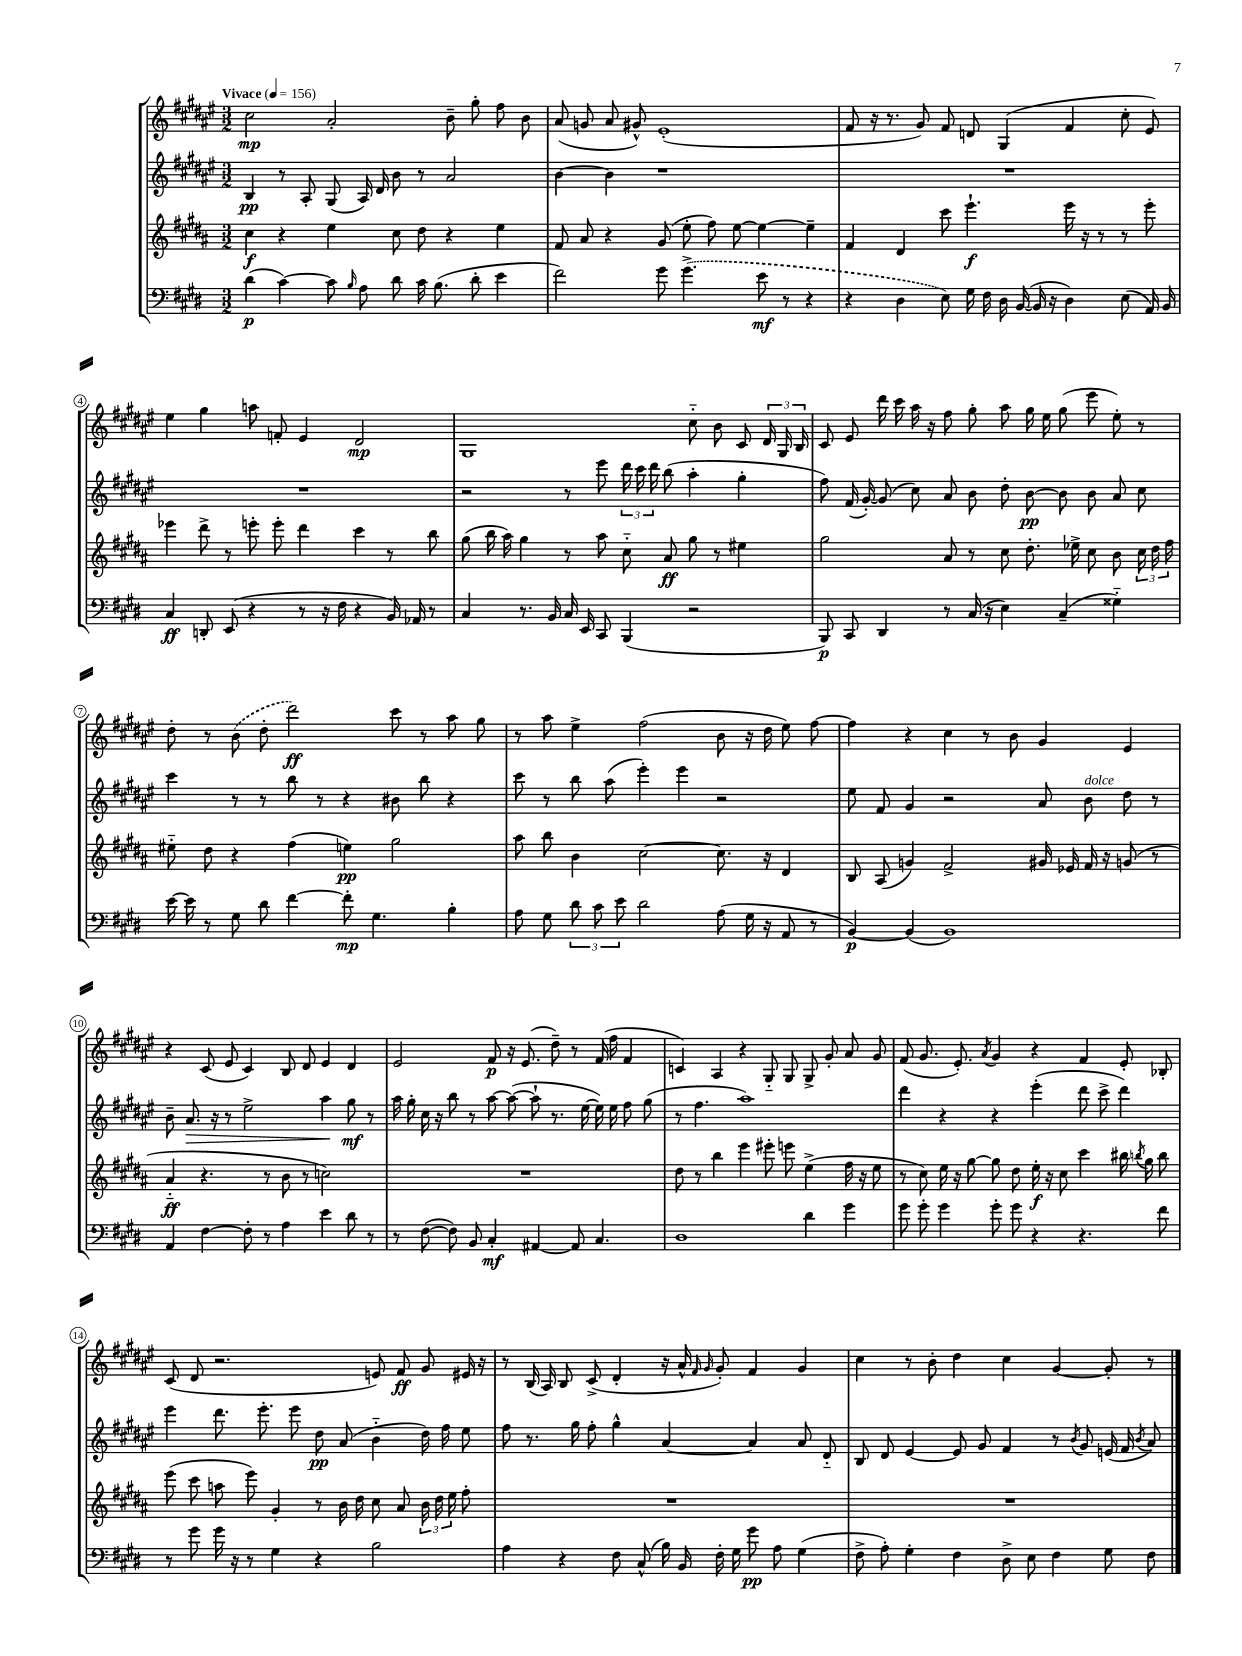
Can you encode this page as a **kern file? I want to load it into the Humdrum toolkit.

**kern	**kern	**kern	**kern
*staff4	*staff3	*staff2	*staff1
*clefF4	*clefG2	*clefG2	*clefG2
*k[f#c#g#d#]	*k[f#c#g#d#a#]	*k[f#c#g#d#a#e#]	*k[f#c#g#d#a#e#]
*M3/2	*M3/2	*M3/2	*M3/2
*MM156	*MM156	*MM156	*MM156
(4d#	4cc#	4B	2cc#
[4c#)	4r	8r	.
.	.	8A#'	.
8c#]	4ee	(8G#	2a#'
16qqB	.	.	.
8A	.	16A#)	.
.	.	16d#	.
8d#	8cc#	8b	.
16c#	8dd#	8r	.
(8.B	.	.	.
.	4r	2a#	8b~
8d#'	.	.	8gg#'
4e	4ee	.	8ff#
.	.	.	8b
=	=	=	=
2f#)	8f#	[4b	(8a#
.	8a#	.	8g
.	4r	4b]	8a#
.	.	.	8g#^^)
8g#	(8g#	1r	(1e#'
(4.g#^	8ee'	.	.
.	8ff#)	.	.
.	[8ee	.	.
8e	4ee_	.	.
8r	.	.	.
4r	4ee~]	.	.
=	=	=	=
4r	4f#	1.r	8f#
.	.	.	16r
.	.	.	8.r
4D#	4d#	.	.
.	.	.	8g#)
8E)	8ccc#	.	8f#
16G#	4.eee`	.	8d
16F#	.	.	.
16D#	.	.	(4G#
([16BB	.	.	.
16BB]	.	.	.
16r	.	.	.
4D#)	16eee	.	4f#
.	16r	.	.
.	8r	.	.
(8E	8r	.	8cc#'
16AA)	8eee'	.	8e#)
16BB	.	.	.
=	=	=	=
4C#	4eee-	1.r	4ee#
8DD'	8ddd#^	.	4gg#
(8EE	8r	.	.
4r	8eee'	.	8aa
.	8eee'	.	8f'
8r	4ddd#	.	4e#
16r	.	.	.
16F#	.	.	.
4r	4ccc#	.	2d#
16BB)	8r	.	.
16AA-	.	.	.
8r	8bb	.	.
=	=	=	=
4C#	(8gg#	2r	1G#
.	16bb	.	.
.	16aa#)	.	.
8.r	4gg#	.	.
16BB	.	.	.
16C#	8r	8r	.
16EE	.	.	.
8CC#	8aa#	8eee#	.
(4BBB	8cc#'~	24ddd#	.
.	.	24ccc#	.
.	.	24ddd#	.
.	8a#	(8bb	.
2r	8gg#	4aa#'	8cc#'~
.	8r	.	8b
.	4ee#	4gg#'	8c#
.	.	.	24d#
.	.	.	24G#
.	.	.	24B
=	=	=	=
8BBB)	2gg#	8ff#)	8c#
8CC#	.	(16f#	8e#
.	.	[16g#')	.
4DD#	.	(8g#]	16ddd#
.	.	.	16ccc#
.	.	8cc#)	16aa#
.	.	.	16r
8r	8a#	8a#	8ff#
(16C#	8r	8b	8gg#'
16r	.	.	.
4E)	8cc#	8dd#'	8aa#
.	8.dd#'	[8b	16gg#
.	.	.	16ee#
(4C#~	.	8b]	(8gg#
.	16ee-^	.	.
.	8cc#	8b	8eee#
4G##'~)	8b	8a#	8ee#')
.	24cc#	8cc#	8r
.	24dd#	.	.
.	24ff#	.	.
=	=	=	=
[16e	8ee#'~	4ccc#	8dd#'
16e]	.	.	.
8r	8dd#	.	8r
8G#	4r	8r	(8b
8d#	.	8r	8dd#'
[4f#	(4ff#	8bb	2ddd#)
.	.	8r	.
8f#']	4ee)	4r	.
4.G#	.	.	.
.	2gg#	8b#	8ccc#
.	.	8bb	8r
4B'	.	4r	8aa#
.	.	.	8gg#
=	=	=	=
8A	8aa#	8ccc#	8r
8G#	8bb	8r	8aa#
12d#	4b	8bb	4ee#^
12c#	.	.	.
.	.	(8aa#	.
12e	.	.	.
2d#	[2cc#	4eee#')	(2ff#
.	.	4eee#	.
(8A	8.cc#]	2r	8b
16G#	.	.	16r
16r	16r	.	16dd#
8AA	4d#	.	8ee#)
8r	.	.	[8ff#
=	=	=	=
[4BB)	8B	8ee#	4ff#]
.	(8A#	8f#	.
(4BB]	4g)	4g#	4r
1BB)	2f#^	2r	4cc#
.	.	.	8r
.	.	.	8b
.	16g#	8a#	4g#
.	16e-	.	.
.	16f#	8b	.
.	16r	.	.
.	(8g	8dd#	4e#
.	8r	8r	.
=	=	=	=
4AA	4a#'~	8b~	4r
.	.	8.a#	.
[4F#	4.r	.	(8c#
.	.	16r	.
.	.	8r	8e#
8F#']	.	2ee#^	4c#)
8r	8r	.	.
4A	8b	.	8B
.	8r	.	8d#
4e	2cc)	4aa#	4e#
8d#	.	8gg#	4d#
8r	.	8r	.
=	=	=	=
8r	1.r	16aa#	2e#
.	.	16gg#'	.
([8F#	.	16cc#	.
.	.	16r	.
8F#])	.	8bb	.
8BB	.	8r	.
4C#'	.	[8aa#	8f#
.	.	(8aa#_	16r
.	.	.	(8.e#
[4AA#	.	8aa#`]	.
.	.	8.r	8dd#~)
8AA#]	.	.	8r
.	.	[16ee#	.
4.C#	.	16ee#])	(16f#
.	.	16ee#	16ff#
.	.	8ff#	4f#
.	.	(8gg#	.
=	=	=	=
1D#	8dd#	8r	4c)
.	8r	4.ff#	.
.	4bb	.	4A#
.	4eee	1aa#)	4r
.	8eee#'	.	8G#'~
.	8eee	.	8G#
4d#	(4ee^	.	8G#^
.	.	.	8g#'
4g#	16ff#	.	8a#
.	16r	.	.
.	8ee	.	8g#
=	=	=	=
8g#	8r	4ddd#	(8f#
8g#'	8cc#)	.	8.g#
4g#	16ee	4r	.
.	16r	.	8.e#')
.	[8gg#	.	.
.	.	.	8qa#
8g#'	8gg#]	4r	4g#
8g#	8dd#	.	.
4r	16ee'	(4eee#'	4r
.	16r	.	.
.	8cc#	.	.
4.r	4ccc#	8ddd#	4f#
.	.	8ccc#^	.
.	16bb#	4ddd#)	8e#'
.	8qbb	.	.
.	16gg#	.	.
8f#	8bb	.	8B-'
=	=	=	=
8r	(8eee	4eee#	(8c#
8g#	8ccc#	.	8d#
16g#	8aa	8.ddd#	2.r
16r	.	.	.
8r	8eee)	.	.
.	.	8.eee#'	.
4G#	4g#'	.	.
.	.	8eee#	.
4r	8r	8dd#	.
.	16b	(8a#	.
.	16dd#	.	.
2B	8cc#	4b'~	8e)
.	8a#	.	8f#
.	24b	16dd#)	8g#
.	24dd#	.	.
.	.	16ff#	.
.	24ee	.	.
.	8ff#'	8ee#	16e#
.	.	.	16r
=	=	=	=
4A	1.r	8ff#	8r
.	.	8.r	(16B
.	.	.	16A#)
4r	.	.	8B
.	.	16gg#	.
.	.	8ff#'	(8c#^
8F#	.	4gg#^^	4d#'
(8C#^^	.	.	.
16B)	.	[4a#	16r
16BB	.	.	16a#^^
.	.	.	16qqf#
.	.	.	16qqg#
16F#'	.	.	8g#')
16G#	.	.	.
8g#	.	4a#]	4f#
8A	.	.	.
(4G#	.	8a#	4g#
.	.	8d#'~	.
=	=	=	=
8F#^	1.r	8B	4cc#
8A')	.	8d#	.
4G#'	.	[4e#	8r
.	.	.	8b'
4F#	.	8e#]	4dd#
.	.	8g#	.
8D#^	.	4f#	4cc#
8E	.	.	.
4F#	.	8r	[4g#
.	.	8qb	.
.	.	8g#	.
8G#	.	(16e	8g#']
.	.	16f#	.
.	.	8qb	.
8F#	.	8a#)	8r
==	==	==	==
*-	*-	*-	*-
